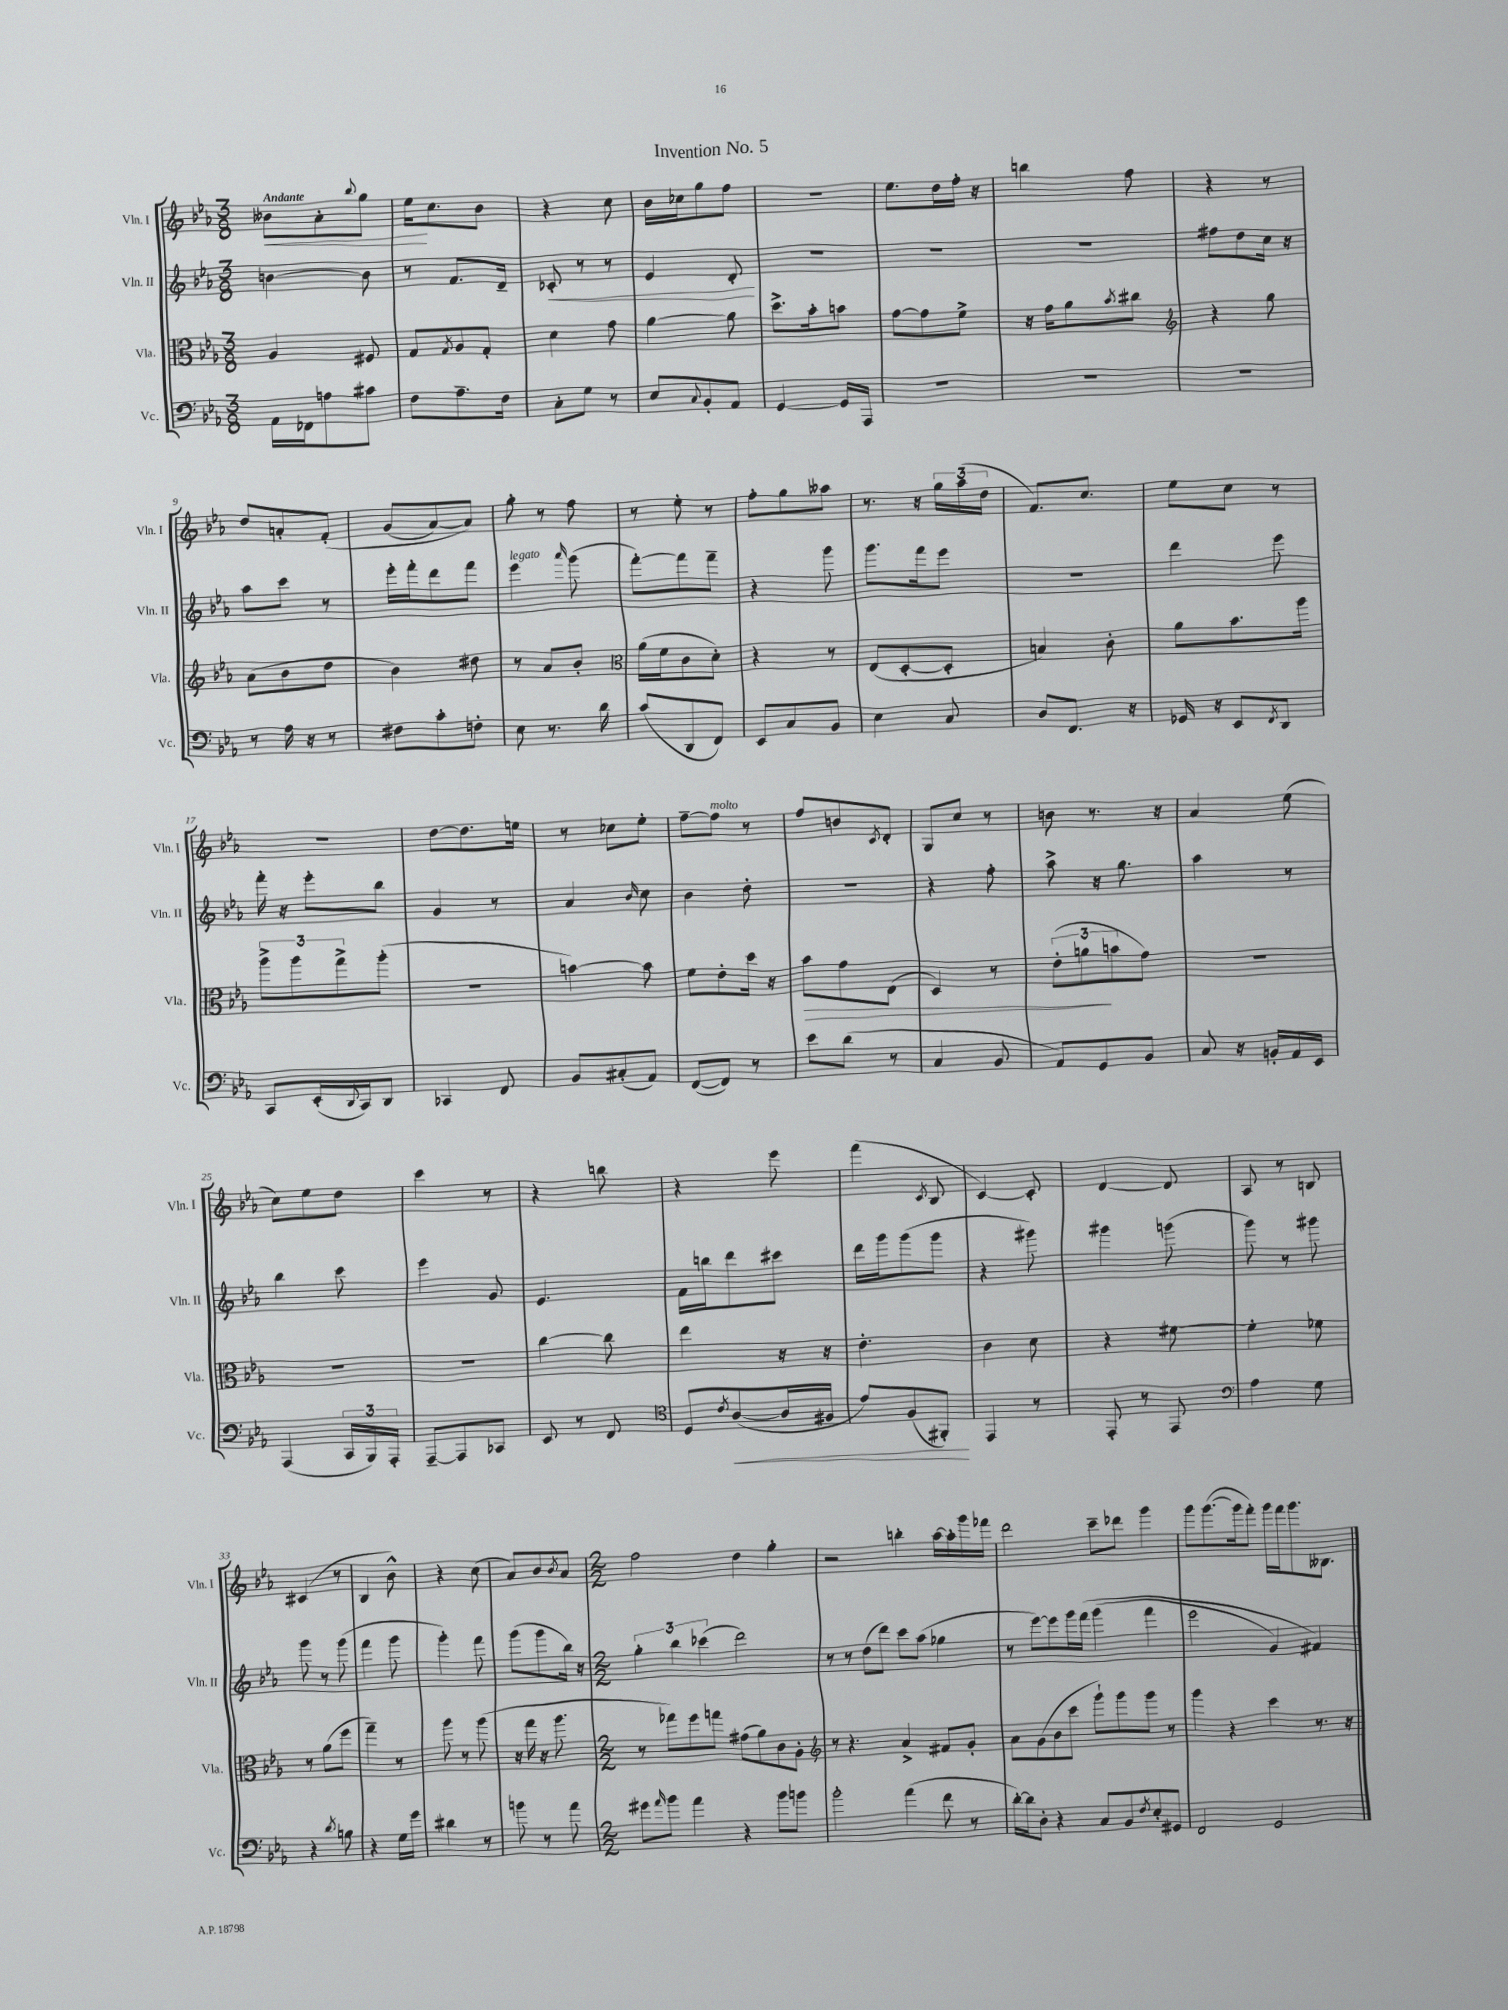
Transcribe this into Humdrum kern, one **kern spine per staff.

**kern	**dynam	**kern	**dynam	**kern	**dynam	**kern	**dynam
*part4	*part4	*part3	*part3	*part2	*part2	*part1	*part1
*staff4	*staff4	*staff3	*staff3	*staff2	*staff2	*staff1	*staff1
*I"Vc.	*	*I"Vla.	*	*I"Vln. II	*	*I"Vln. I	*
*I'Vc.	*	*I'Vla.	*	*I'Vln. II	*	*I'Vln. I	*
*clefF4	*	*clefC3	*	*clefG2	*	*clefG2	*
*k[b-e-a-]	*	*k[b-e-a-]	*	*k[b-e-a-]	*	*k[b-e-a-]	*
*M3/8	*	*M3/8	*	*M3/8	*	*M3/8	*
=1	=1	=1	=1	=1	=1	=1	=1
!	!	!	!	!	!	!LO:TX:a:B:t=Andante	!
!	!	!	!	!	!	!	!LO:HP:b
16AA-\LL	.	4A-/	.	[4bn\	.	8b--X\L	<
16FF-X\J	.	.	.	.	.	.	.
8An\	.	.	.	.	.	8a-'\	.
.	.	.	.	.	.	8qqbb-/	.
8c#X\J	.	8F#X/	.	8b\]	.	8gg\J	.
=2	=2	=2	=2	=2	=2	=2	=2
8F\L	.	8G/L	.	8r	.	16ee-\KL	.
.	.	.	.	.	.	8.cc\	[
.	.	8qG/	.	.	.	.	.
8.A-~\	.	8A-/	.	8.f/L	.	.	.
.	.	8G'/J	.	.	.	8b-\J	.
16F\Jk	.	.	.	16d~/Jk	.	.	.
=3	=3	=3	=3	=3	=3	=3	=3
!	!	!	!	!	!LO:HP:b	!	!
8C'\L	.	4d\	.	8c-X'/	<	4r	.
8G\J	.	.	.	8r	.	.	.
8r	.	8g\	.	8r	.	8cc\	.
=4	=4	=4	=4	=4	=4	=4	=4
8E-/L	.	[4a-\	.	4e-/	.	16b-\LL	.
.	.	.	.	.	.	16cc-X\J	.
8qqC/	.	.	.	.	.	.	.
8BB-'/	.	.	.	.	.	8gg\	.
8AA-/J	.	8a-\]	.	8d'/	.	8ff\J	.
.	.	.	.	.	[	.	.
=5	=5	=5	=5	=5	=5	=5	=5
[4GG/	.	8.dd^\L	.	4.r	.	4.r	.
.	.	16b-'\k	.	.	.	.	.
16GG/LL]	.	8bn\J	.	.	.	.	.
16AAA-/JJ	.	.	.	.	.	.	.
=6	=6	=6	=6	=6	=6	=6	=6
4.r	.	[8g\L	.	4.r	.	8.ee-\L	.
.	.	8g\]	.	.	.	.	.
.	.	.	.	.	.	16dd\L	.
.	.	8f^\J	.	.	.	16ff'\JJ	.
.	.	.	.	.	.	16r	.
=7	=7	=7	=7	=7	=7	=7	=7
4.r	.	16r	.	4.r	.	4bbn\	.
.	.	16g\KL	.	.	.	.	.
.	.	8a-\	.	.	.	.	.
.	.	8qb-/	.	.	.	.	.
.	.	8cc#X\J	.	.	.	8ff\	.
=8	=8	=8	=8	=8	=8	=8	=8
*	*	*clefG2	*	*	*	*	*
4.r	.	4r	.	8ff#X\L	.	4r	.
.	.	.	.	8dd\	.	.	.
.	.	8gg\	.	16cc\Jk	.	8r	.
.	.	.	.	16r	.	.	.
!!LO:LB:g=z
=9	=9	=9	=9	=9	=9	=9	=9
8r	.	(8a-\L	.	8aa-\L	.	8dd/L	.
16A-\	.	8b-\	.	8ccc\J	.	8an'/	.
16r	.	.	.	.	.	.	.
8r	.	8dd\J	.	8r	.	(8f'/J	.
=10	=10	=10	=10	=10	=10	=10	=10
8F#X\L	.	4b-\)	.	16eee-'\LL	.	(8g/L	.
.	.	.	.	16fff'\J	.	.	.
8c'\	.	.	.	8ddd\	.	[8a-/)	.
8Fn'\J	.	8dd#X\	.	8fff\J	.	8a-/J])	.
=11	=11	=11	=11	=11	=11	=11	=11
!	!	!	!	!LO:TX:a:i:t=legato	!	!	!
8E-\	.	8r	.	4eee-\	.	8gg'\	.
8.r	.	8a-/L	.	.	.	8r	.
.	.	.	.	16qqaaa-/	.	.	.
.	.	8b-'/J	.	(8ggg\	.	8ff\	.
16d\	.	.	.	.	.	.	.
=12	=12	=12	=12	=12	=12	=12	=12
*	*	*clefC3	*	*	*	*	*
(8c/L	.	(16a-\LL	.	[8fff'\L)	.	8r	.
.	.	16f\J	.	.	.	.	.
8DD/	.	8c\	.	8fff\]	.	8ee-'\	.
8FF/J)	.	8d'\J)	.	8fff~\J	.	8r	.
=13	=13	=13	=13	=13	=13	=13	=13
8EE-/L	.	4r	.	4r	.	8ff'\L	.
8C/	.	.	.	.	.	8gg\	.
8BB-/J	.	8r	.	8ggg\	.	8aa--X\J	.
=14	=14	=14	=14	=14	=14	=14	=14
4E-\	.	(8E-/L	.	8.ggg\L	.	8.r	.
.	.	[8D'/	.	.	.	.	.
.	.	.	.	16fff\k	.	16r	.
8C/	.	8D'/J]	.	8eee-\J	.	24gg\LL	.
.	.	.	.	.	.	(24aa-\	.
.	.	.	.	.	.	24dd\JJ	.
=15	=15	=15	=15	=15	=15	=15	=15
8D/L	.	4Bn/)	.	4.r	.	8.f/L)	.
8.FF/J	.	.	.	.	.	.	.
.	.	.	.	.	.	8.cc/J	.
.	.	8c'\	.	.	.	.	.
16r	.	.	.	.	.	.	.
=16	=16	=16	=16	=16	=16	=16	=16
16GG-X/	.	8a-\L	.	4ddd\	.	8ee-\L	.
16r	.	.	.	.	.	.	.
8EE-/L	.	8.b-\	.	.	.	8cc\J	.
8qFF/	.	.	.	.	.	.	.
8DD/J	.	.	.	8eee-\	.	8r	.
.	.	16aa-\Jk	.	.	.	.	.
!!LO:LB:g=z
=17	=17	=17	=17	=17	=17	=17	=17
8CC/L	.	12aa-^\L	.	16fff'\	.	4.r	.
.	.	.	.	16r	.	.	.
.	.	12aa-\	.	.	.	.	.
(16EE-'/L	.	.	.	8eee-'\L	.	.	.
.	.	12gg^\	.	.	.	.	.
8qqDD/	.	.	.	.	.	.	.
16CC/J)	.	.	.	.	.	.	.
8DD/J	.	(8aa-'\J	.	8bb-\J	.	.	.
=18	=18	=18	=18	=18	=18	=18	=18
4CC-X/	.	4.r	.	4g/	.	[8dd\L	.
.	.	.	.	.	.	8.dd\]	.
8FF/	.	.	.	8r	.	.	.
.	.	.	.	.	.	16een\Jk	.
=19	=19	=19	=19	=19	=19	=19	=19
8BB-/L	.	[4bn\)	.	4a-/	.	8r	.
(8C#X'/	.	.	.	.	.	8cc-X\L	.
.	.	.	.	16qqb-/	.	.	.
8AA-/J)	.	8b\]	.	8cc\	.	8ee-'\J	.
=20	=20	=20	=20	=20	=20	=20	=20
([8FF/L	.	8f\L	.	4b-\	.	[8ff~\L	.
!	!	!	!	!	!	!LO:TX:a:i:t=molto	!
8FF/J])	.	8e-'\	.	.	.	8ff\J]	.
8r	.	16dd\Jk	.	8dd'\	.	8r	.
.	.	16r	.	.	.	.	.
=21	=21	=21	=21	=21	=21	=21	=21
!	!	!	!LO:HP:b	!	!	!	!
8e-\L	.	8b-\L	>	4.r	.	8ff/L	.
(8d\J	.	8g\	.	.	.	8bn/	.
.	.	.	.	.	.	8qc/	.
8r	.	(8E-\J	.	.	.	8d'/J	.
=22	=22	=22	=22	=22	=22	=22	=22
4C/	.	4D/)	.	4r	.	8G/L	.
.	.	.	.	.	.	8cc/J	.
8BB-/	.	8r	.	8ff'\	.	8r	.
=23	=23	=23	=23	=23	=23	=23	=23
8AA-/L)	.	(12e-'\L	.	8aa-^\	.	8bn\	.
.	.	12an\	.	.	.	.	.
8GG/	.	.	.	16r	.	8.r	.
.	.	12bn\	]	.	.	.	.
.	.	.	.	8.gg\	.	.	.
8BB-/J	.	8g\J)	.	.	.	.	.
.	.	.	.	.	.	16r	.
=24	=24	=24	=24	=24	=24	=24	=24
8C/	.	4.r	.	4aa-\	.	4a-/	.
16r	.	.	.	.	.	.	.
16BBn'/LL	.	.	.	.	.	.	.
16AA-/	.	.	.	8r	.	(8ee-\	.
16EE-/JJ	.	.	.	.	.	.	.
!!LO:LB:g=z
=25	=25	=25	=25	=25	=25	=25	=25
(4AAA-/	.	4.r	.	4bb-\	.	8cc\L)	.
.	.	.	.	.	.	8ee-\	.
24CC/LL	.	.	.	8ccc\	.	8dd\J	.
24BBB-/)	.	.	.	.	.	.	.
24AAA-'/JJ	.	.	.	.	.	.	.
=26	=26	=26	=26	=26	=26	=26	=26
[8AAA-~/L	.	4.r	.	4eee-\	.	4ccc\	.
8AAA-/]	.	.	.	.	.	.	.
8CC-X/J	.	.	.	8g/	.	8r	.
=27	=27	=27	=27	=27	=27	=27	=27
8EE-/	.	[4cc\	.	4.e-/	.	4r	.
8r	.	.	.	.	.	.	.
8FF/	.	8cc\]	.	.	.	8bbn\	.
=28	=28	=28	=28	=28	=28	=28	=28
*clefC4	*	*	*	*	*	*	*
8D/L	.	4ee-\	.	16f\LL	.	4r	.
.	.	.	.	16bbn\J	.	.	.
8qc/	.	.	.	.	.	.	.
!	!LO:HP:b	!	!	!	!	!	!
([8A-/	<	.	.	8ddd\	.	.	.
16A-/L]	.	16r	.	8ccc#X\J	.	8eee-\	.
16F#X/JJ	.	16r	.	.	.	.	.
=29	=29	=29	=29	=29	=29	=29	=29
8e-/L)	.	4.e-'\	.	16ddd\LL	.	(4fff\	.
.	.	.	.	16ggg\J	.	.	.
(8F/	.	.	.	(8ggg\	.	.	.
.	.	.	.	.	.	8qc/	.
8FF#X'/J)	.	.	.	8ggg\J	.	8B-/	.
.	[	.	.	.	.	.	.
=30	=30	=30	=30	=30	=30	=30	=30
4EE-/	.	4c\	.	4r	.	[4c/)	.
8r	.	8d\	.	8ggg#X\)	.	8c'/]	.
=31	=31	=31	=31	=31	=31	=31	=31
8EE-'/	.	4r	.	4ggg#X\	.	[4d/	.
8r	.	.	.	.	.	.	.
8EE-/	.	[8f#X\	.	(8gggn\	.	8d/]	.
=32	=32	=32	=32	=32	=32	=32	=32
*clefF4	*	*	*	*	*	*	*
4A-\	.	4f#'\]	.	8ggg\)	.	8A-/	.
.	.	.	.	8r	.	8r	.
8G\	.	8f-X\	.	8ggg#X\	.	8Bn/	.
!!LO:LB:g=z
=33	=33	=33	=33	=33	=33	=33	=33
4r	.	8r	.	8ggg\	.	(4c#X/	.
.	.	(8a-\L	.	8r	.	.	.
8qd/	.	.	.	.	.	.	.
8Bn\	.	8ff\J	.	(8ggg\	.	8r	.
=34	=34	=34	=34	=34	=34	=34	=34
4r	.	4gg~\)	.	4fff\	.	4B-/	.
16G\LL	.	8r	.	8ggg\	.	8b-^^\)	.
16g\JJ	.	.	.	.	.	.	.
=35	=35	=35	=35	=35	=35	=35	=35
4d#X\	.	8aa-\	.	4ggg'\)	.	4r	.
.	.	8r	.	.	.	.	.
8r	.	(8aa-\	.	8fff\	.	(8cc\	.
=36	=36	=36	=36	=36	=36	=36	=36
8bn\	.	16r	.	(8ggg\L	.	8a-/L)	.
.	.	16gg\	.	.	.	.	.
8r	.	16r	.	8ggg\	.	8b-/	.
.	.	8.aa-\	.	.	.	.	.
.	.	.	.	.	.	8qb-/	.
8a-\	.	.	.	16bb-\Jk)	.	8a-/J	.
.	.	.	.	16r	.	.	.
=37	=37	=37	=37	=37	=37	=37	=37
*M2/2	*	*M2/2	*	*M2/2	*	*M2/2	*
8g#X\L	.	8r	.	6gg'\	.	2ff\	.
16qqa-/	.	.	.	.	.	.	.
8b-\J	.	8gg-X\L)	.	.	.	.	.
.	.	.	.	6bb-\	.	.	.
4a-\	.	8ff\	.	.	.	.	.
.	.	.	.	(6ccc-X\	.	.	.
.	.	8ggn\J	.	.	.	.	.
4r	.	(8g#X\L	.	2ddd\)	.	4dd\	.
.	.	8a-\)	.	.	.	.	.
8b-\L	.	8c\	.	.	.	4gg'\	.
8bn\J	.	8A-'\J	.	.	.	.	.
=38	=38	=38	=38	=38	=38	=38	=38
*	*	*clefG2	*	*	*	*	*
2b-'\	.	8r	.	8r	.	2r	.
.	.	4.r	.	8r	.	.	.
.	.	.	.	(8dd\L	.	.	.
.	.	.	.	8ddd\J)	.	.	.
(4a-\	.	4a-^/	.	8ccc\L	.	4bbn'\	.
.	.	.	.	(8aa-\J	.	.	.
8f\	.	8f#X/L	.	4gg-X\	.	[16aa-\LL	.
.	.	.	.	.	.	16aa-'\]	.
8r	.	8g'/J	.	.	.	16ggg\	.
.	.	.	.	.	.	16fff-X\JJ	.
=39	=39	=39	=39	=39	=39	=39	=39
[16d'\LL)	.	8a-\L	.	8r	.	2ddd\	.
16d\J]	.	.	.	.	.	.	.
8D'\J	.	(8g\	.	[8eee-\L)	.	.	.
4r	.	8b-\	.	8eee-\]	.	.	.
.	.	8ccc\J	.	16ggg\L	.	.	.
.	.	.	.	(16fff\JJ	.	.	.
8C/L	.	8ggg`\L)	.	(4ggg\	.	8ccc~\L	.
8BB-/	.	8ggg\	.	.	.	8ddd-X\J	.
8qF/	.	.	.	.	.	.	.
8E-'/	.	8ggg\J	.	4fff\	.	4ggg\	.
8GG#X/J	.	8r	.	.	.	.	.
=40	=40	=40	=40	=40	=40	=40	=40
2FF/	.	4ggg\	.	2eee-\	.	8ggg\L	.
.	.	.	.	.	.	([8.ggg\	.
.	.	4r	.	.	.	.	.
.	.	.	.	.	.	16ggg\k]	.
.	.	.	.	.	.	8fff'\J)	.
2GG/	.	4ccc\	.	4g/)	.	16ggg\LL	.
.	.	.	.	.	.	16fff\J	.
.	.	.	.	.	.	8.ggg\	.
.	.	8.r	.	4f#X/)	.	.	.
.	.	.	.	.	.	8.B--X\J	.
.	.	16r	.	.	.	.	.
==	==	==	==	==	==	==	==
*-	*-	*-	*-	*-	*-	*-	*-
